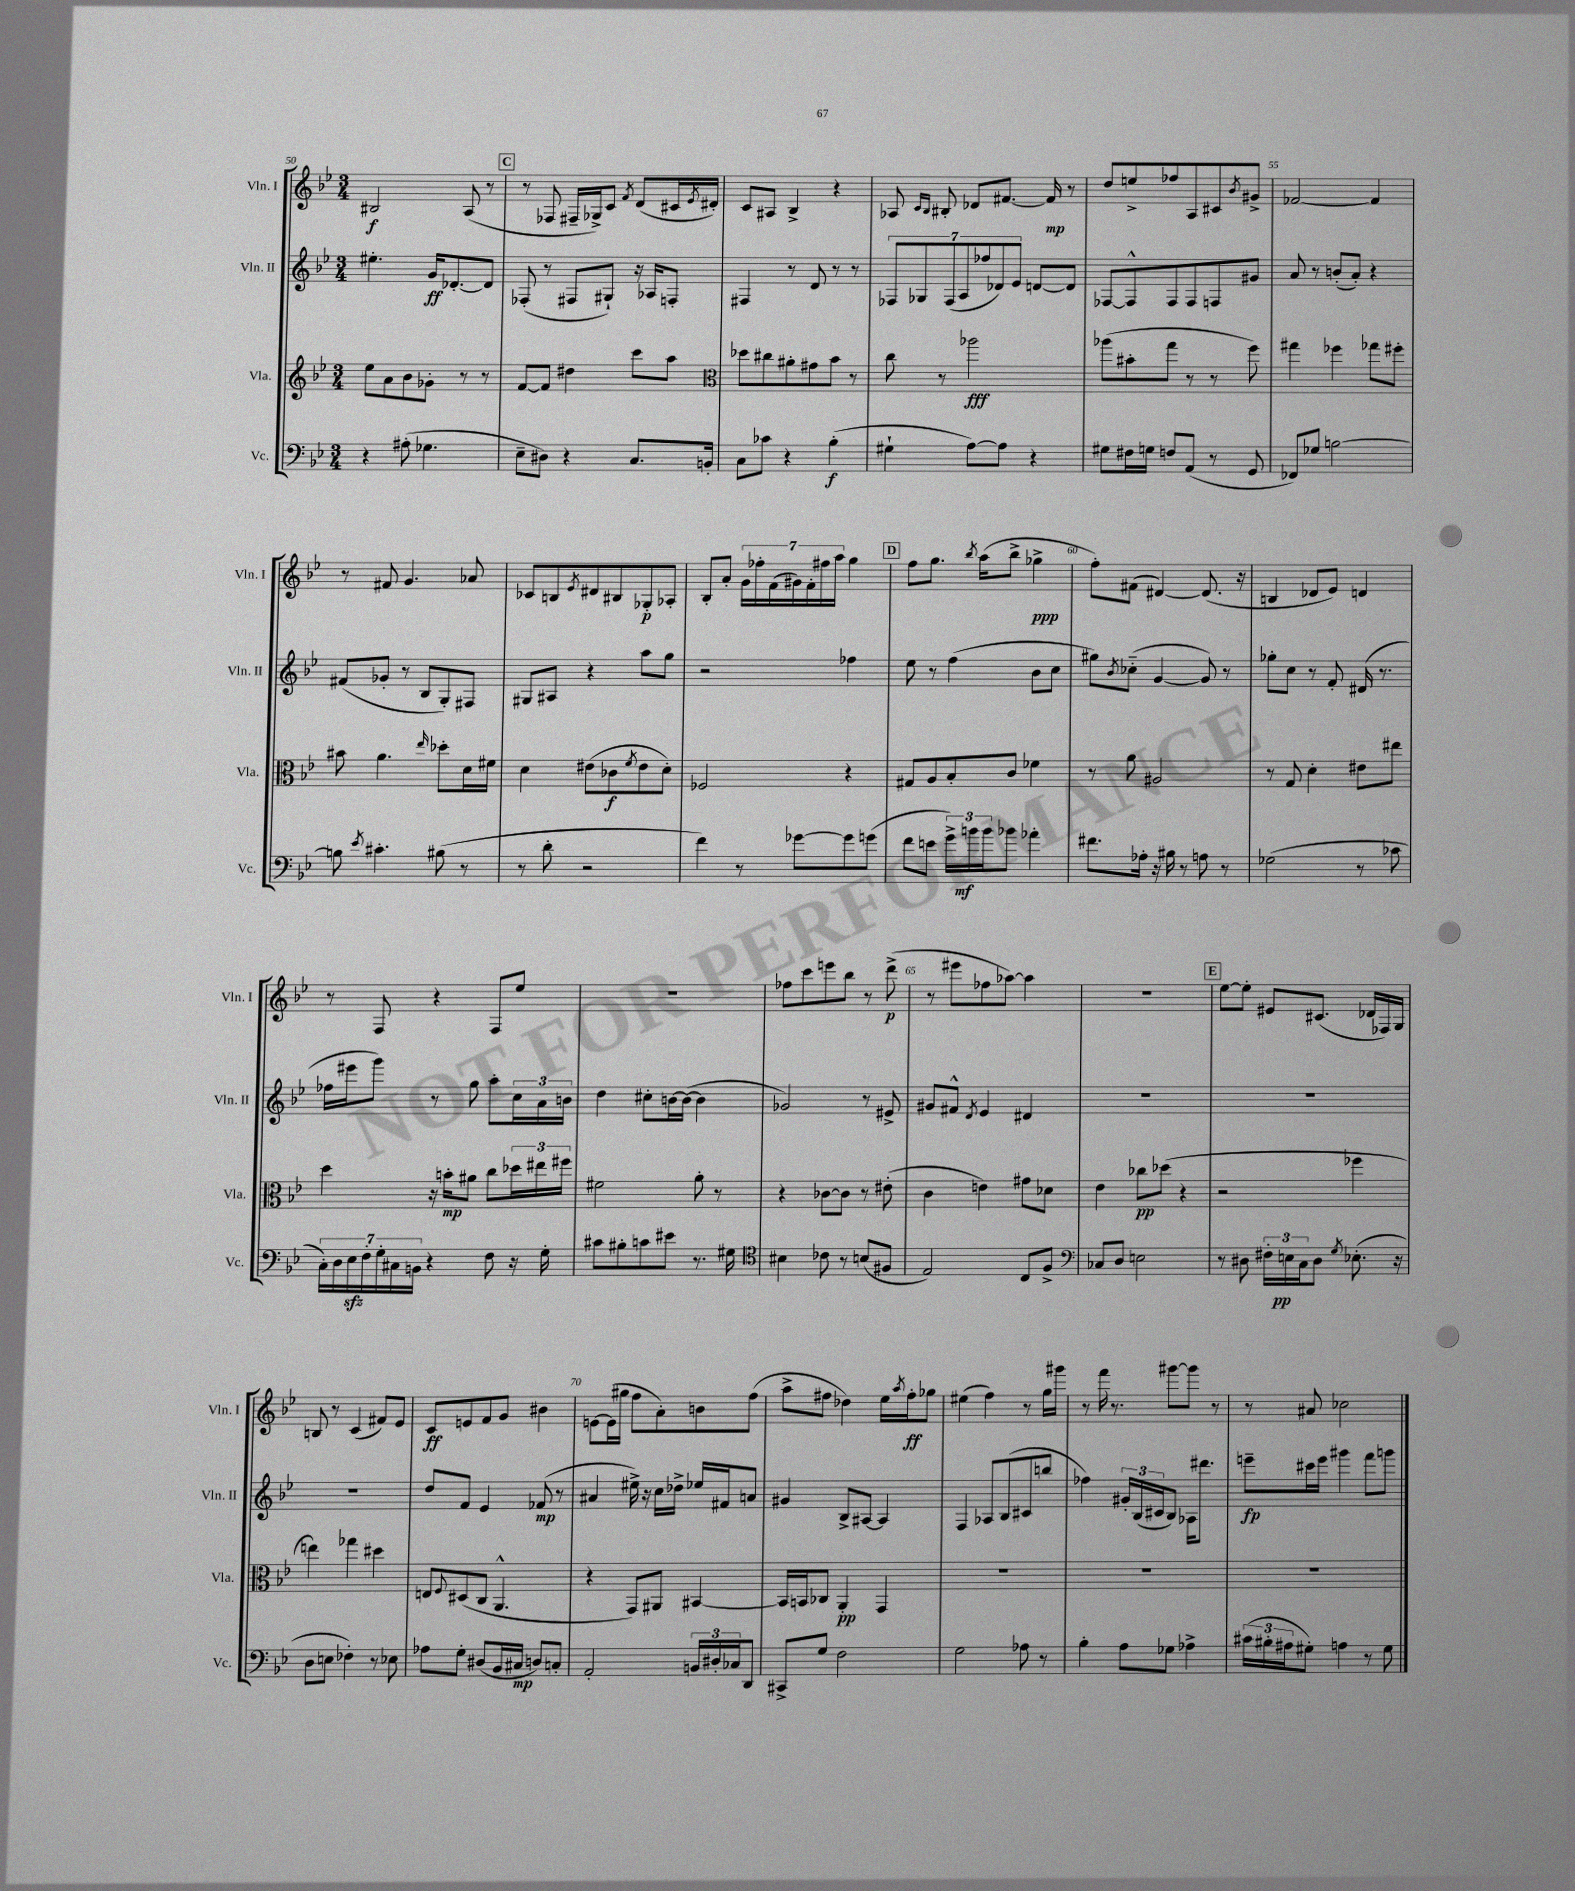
<<
\new StaffGroup <<
\new Staff = "s0" \with { instrumentName = "Vln. I" shortInstrumentName = "Vln. I" } {
    \clef treble \key bes \major \numericTimeSignature \time 3/4
    bis2\f a8( r8 |
    \mark \markup { \box "C" } r8 fes8 fis16-- ges16->) c'8 \acciaccatura { f'8 } d'8( cis'16 \acciaccatura { ees'8 } dis'16-.) |
    c'8 ais8 bes4-> r4 |
    aes8 \grace { c'16 bes16 } bis8-. des'8 fis'8.~ fis'16\mp r8 |
    d''8 e''8-> fes''8 a8 cis'8 \acciaccatura { bes'8 } gis'8-> |
    fes'2~ fes'4 |
    r8 fis'8 g'4. aes'8 |
    ces'8 b8 \acciaccatura { ees'8 } dis'8 bis8 ges8-.\p aes8-. |
    bes8-. a'8-. \tuplet 7/4 { g'16 fes''16-. f'16( gis'16) f'16-. fis''16 a''16 } g''4 |
    \mark \markup { \box "D" } f''8 g''8. \acciaccatura { bes''8 } a''16( bes''8-> ges''4->\ppp |
    f''8-.) fis'8( dis'4~) dis'8.( r16 |
    b4 des'8 ees'8) d'4 |
    r8 f8 r4 f8 ees''8 |
    R2. |
    fes''8 c'''8 e'''8 bes''8 r8 d'''8->\p( |
    r8 eis'''8 fes''8 aes''8~) aes''4 |
    R2. |
    \mark \markup { \box "E" } ees''8~ ees''8-. eis'8 cis'8.( des'16 fes16) g16 |
    b8 r8 c'4( fis'8) ees'8 |
    c'8\ff e'8 f'8 g'8 bis'4 |
    e'8~ e'16( gis''16 f''8 a'8-.) b'8 f''8( |
    a''8-> fis''8 des''4) ees''16 \acciaccatura { a''8 } fis''16-.\ff ges''8 |
    eis''4( f''4) r8 g''16 gis'''16 |
    r8 f'''16 r8. gis'''8~ gis'''8 r8 |
    r8 ais'8 ces''2 \bar "|." |
}
\new Staff = "s1" \with { instrumentName = "Vln. II" shortInstrumentName = "Vln. II" } {
    \clef treble \key bes \major \numericTimeSignature \time 3/4
    eis''4.-. g'16\ff des'8.~-. des'8 |
    \mark \markup { \box "C" } fes8-.( r8 fis8 gis8-!) r16 aes16 f8-. |
    fis4 r8 d'8 r8 r8 |
    \tuplet 7/4 { fes8 ges8 fes8( a8 fes''8 des'8) ees'8 } d'8~ d'8 |
    fes8~ fes8-^ fes8 fes8 f8 gis'8 |
    a'8 r8 b'8-.( a'8-.) r4 |
    fis'8( ges'8-. r8 bes8 g8-.) fis8 |
    gis8 ais8 r4 a''8 g''8 |
    r2 fes''4 |
    \mark \markup { \box "D" } ees''8 r8 f''4( bes'8 c''8 |
    gis''8) \acciaccatura { bes'8 } ces''8-_( g'4~ g'8) r8 |
    ges''8-. c''8 r8 f'8-. dis'16( r8. |
    fes''16 eis'''16 g'''8) r8 g''8 a''8-. \tuplet 3/2 { c''16 a'16 b'16 } |
    d''4 cis''8-. b'16~ b'16~( b'4 |
    ges'2) r8 eis'8-> |
    gis'8 fis'8-^ \acciaccatura { d'8 } ees'4 dis'4 |
    R2. |
    \mark \markup { \box "E" } R2. |
    R2. |
    d''8 f'8 ees'4 fes'8\mp( r8 |
    ais'4 eis''16->) r16 c''16 des''16-> ees''16 fis'16 a'8 |
    gis'4 bes8-> ais8~ ais4 |
    f4 aes8 bes8( cis'8 b''8 |
    fes''4) \tuplet 3/2 { gis'16-. bes16( cis'16 } bes8) aes16 dis'''8. |
    e'''8--\fp cis'''16 e'''16 gis'''4 f'''8 g'''8 \bar "|." |
}
\new Staff = "s2" \with { instrumentName = "Vla." shortInstrumentName = "Vla." } {
    \clef treble \key bes \major \numericTimeSignature \time 3/4
    ees''8 a'8 bes'8 ges'8-. r8 r8 |
    \mark \markup { \box "C" } f'8~ f'8 dis''4 c'''8 a''8 |
    \clef alto des''8 cis''8 ais'8-. gis'8 bes'8 r8 |
    c''8 r8 aes''2\fff |
    aes''8( bis'8-. g''8 r8 r8 f''8) |
    gis''4 fes''4 ges''8 fis''8-. |
    bis'8 a'4. \grace { ees''16 } des''8-. d'16 fis'16 |
    d'4 eis'8( ces'8\f \acciaccatura { f'8 } eis'8 d'8-.) |
    fes2 r4 |
    \mark \markup { \box "D" } gis8 a8 bes8-. c'8 fes'4 |
    r8 a'8 ais2 |
    r8 g8 d'4-. eis'8 eis''8 |
    d''4 r16 b'16-.\mp ais'8 c''8 \tuplet 3/2 { des''16 eis''16 fis''16 } |
    fis'2 a'8-. r8 |
    r4 ces'8~ ces'8 r8 eis'8-.( |
    c'4 e'4) gis'8 des'8 |
    ees'4 ces''8\pp des''8( r4 |
    \mark \markup { \box "E" } r2 fes''4 |
    e''4) ges''4 dis''4 |
    e8 \appoggiatura { f8 } dis8( c8 a,4.-^ |
    r4 g,8) ais,8 bis,4~ |
    bis,16 b,16 ces8 a,4-.\pp g,4 |
    R2. |
    R2. |
    R2. \bar "|." |
}
\new Staff = "s3" \with { instrumentName = "Vc." shortInstrumentName = "Vc." } {
    \clef bass \key bes \major \numericTimeSignature \time 3/4
    r4 ais8-.( ges4. |
    \mark \markup { \box "C" } ees8-- dis8) r4 c8. b,16-. |
    c8 ces'8 r4 bes4-.\f( |
    gis4-! a8~) a8 r4 |
    gis8 fis16 g16 f8 a,8( r8 g,8 |
    fes,8) ges8 b2~ |
    b8 \acciaccatura { ees'8 } cis'4.-. bis8( r8 |
    r8 d'8-. r2 |
    f'4) r8 ges'8~ ges'8 g'8( |
    \mark \markup { \box "D" } f'8 e'8 \tuplet 3/2 { g'16->) b'16\mf b'16 } bes'8 aes'4-. |
    fis'8. aes16-. r16 bis16 r8 a8 r8 |
    ges2( r8 ces'8 |
    \tuplet 7/4 { c16-.) d16 ees16\sfz f16-. g16-. cis16 b,16 } r4 f8 r16 g16-. |
    cis'8 bis8-. c'8 eis'8 r8. gis16 |
    \clef tenor bis4 ces'8 r8 b8( fis8 |
    ees2) c8 f8-> |
    \clef bass ces8 d8 e2 |
    \mark \markup { \box "E" } r8 dis8 \tuplet 3/2 { fis16-. e16\pp c16 } dis8 \acciaccatura { g8 } ees8.-.( r16 |
    d8 e8 fes4-.) r8 ees8 |
    aes8 g8-. dis8( bes,16 cis16\mp d8) c8-. |
    a,2-. \tuplet 3/2 { b,16 dis16-. ces16 } d,8 |
    cis,8-> g8 f2 |
    g2 aes8 r8 |
    bes4-. a8 ges8 aes4-> |
    \tuplet 3/2 { cis'16( bis16-. ais16 } gis8-.) a4 r8 gis8 \bar "|." |
}
>>
>>
\layout { \context { \Score currentBarNumber = #50 \override BarNumber.break-visibility = ##(#f #t #t) barNumberVisibility = #(every-nth-bar-number-visible 5) } }
